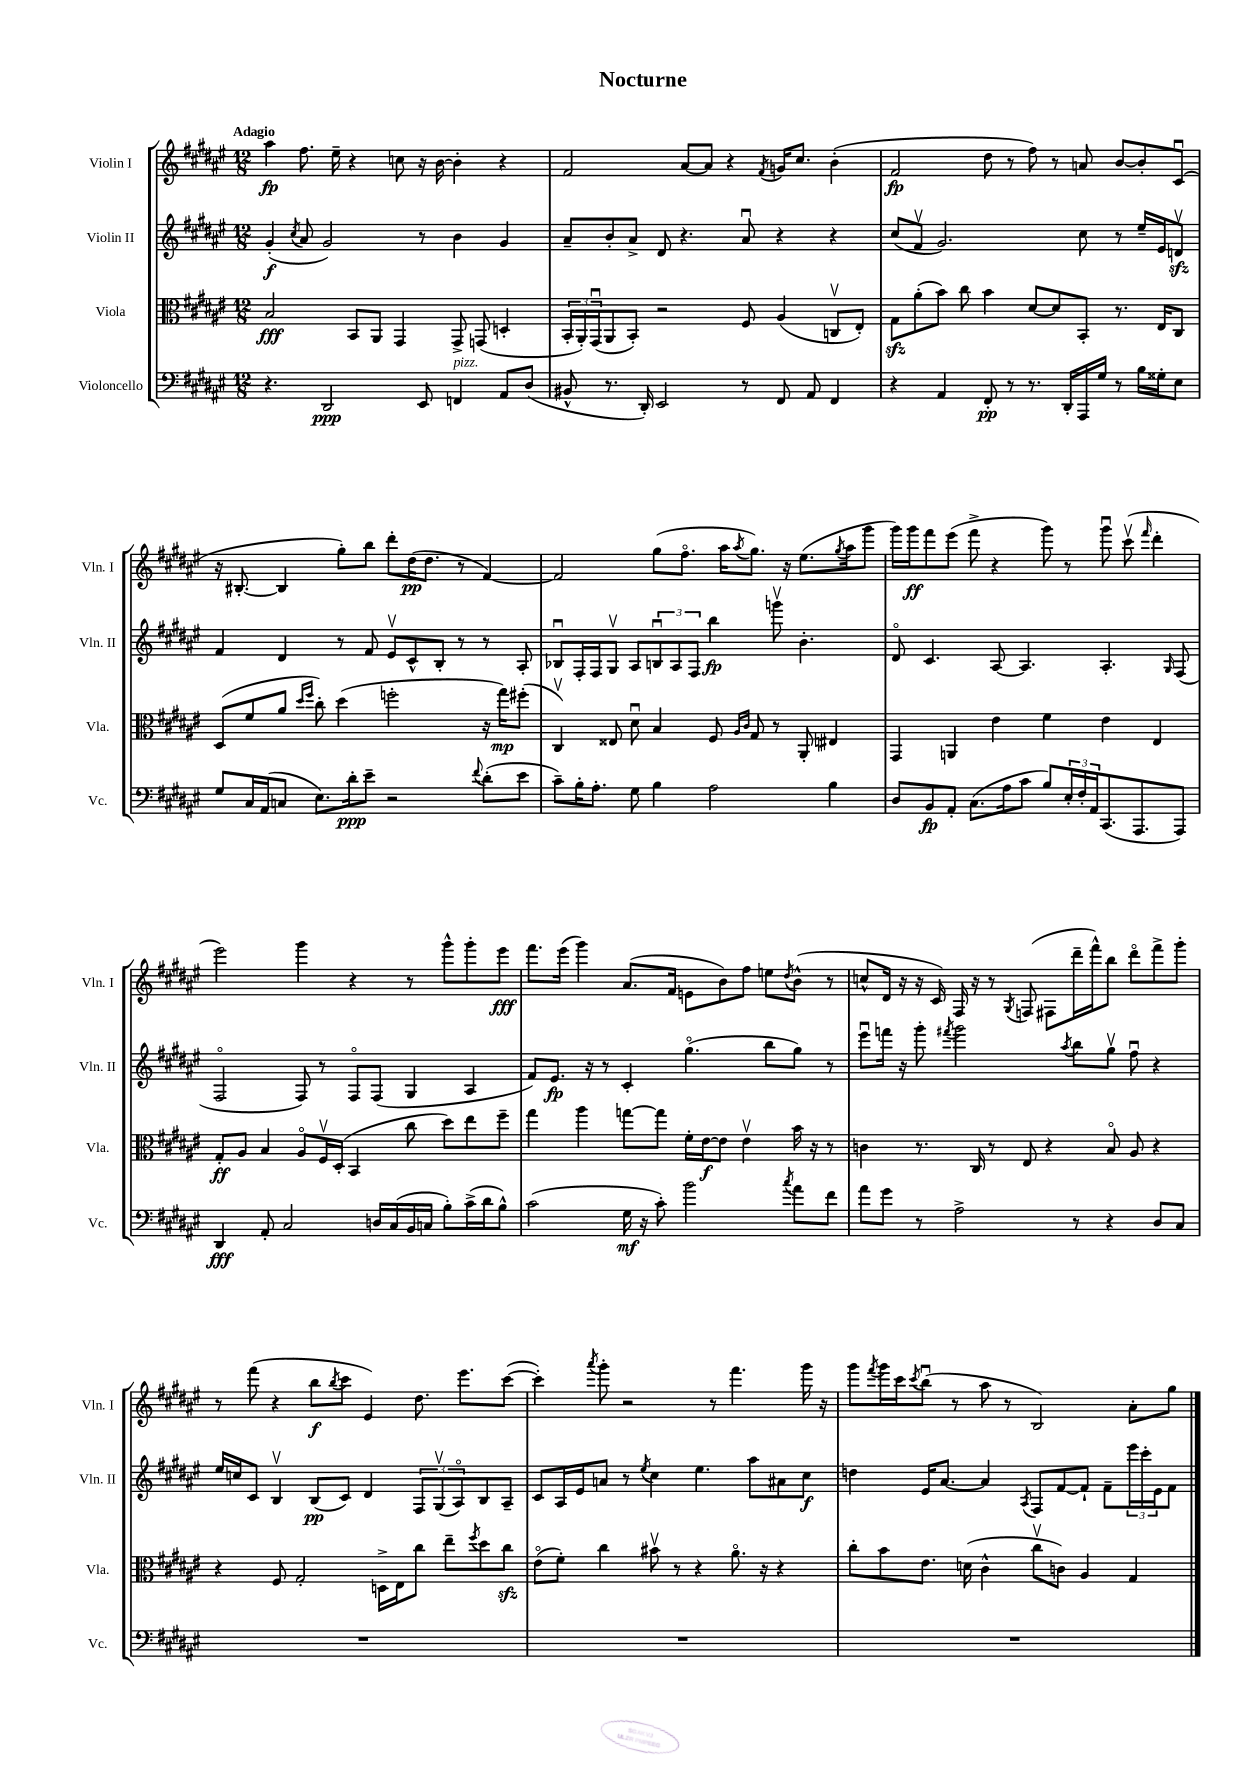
\header { title = "Nocturne" }
<<
\new StaffGroup <<
\new Staff = "s0" \with { instrumentName = "Violin I" shortInstrumentName = "Vln. I" } {
    \clef treble \key fis \major \numericTimeSignature \time 12/8 \tempo "Adagio"
    ais''4\fp fis''8. eis''16-- r4 c''8 r16 b'16~ b'4-. r4 |
    fis'2 ais'8~ ais'8 r4 \acciaccatura { fis'8 } g'16 cis''8. b'4-.( |
    fis'2\fp dis''8 r8 fis''8) r8 a'8 b'8~ b'8-. cis'8\downbow( |
    r16 bis8.~-. bis4 gis''8-.) b''8 dis'''8-. dis''16\pp( dis''8. r8 fis'4~) |
    fis'2 gis''8( fis''8.\flageolet ais''16 \acciaccatura { ais''8 } gis''8.) r16 eis''8.( \acciaccatura { gis''8 } ais''16 gis'''8 |
    gis'''16) gis'''16\ff fis'''8 eis'''8( fis'''8-> r4 gis'''8) r8 gis'''8\downbow cis'''8\upbow( \grace { fis'''16 } dis'''4-. |
    eis'''2) gis'''4 r4 r8 gis'''8-^ gis'''8-. eis'''8\fff |
    fis'''8. eis'''16( gis'''4) ais'8.( fis'16 e'8 b'8) fis''8 e''8 \acciaccatura { dis''8 } b'8-^( r8 |
    c''8-^ dis'16 r16 r16 cis'16) fis16 r16 r8 \acciaccatura { gis8 } f8( fis8 dis'''16-- fis'''16-^) b''8 dis'''8\flageolet fis'''8-> gis'''8-. |
    r8 fis'''8( r4 b''8\f \acciaccatura { b''8 } cis'''8 eis'4) dis''8. eis'''8. cis'''8~( |
    cis'''4-.) \acciaccatura { ais'''8 } gis'''8-. r2 r8 fis'''4. gis'''16 r16 |
    gis'''8 \acciaccatura { fis'''8 } gis'''16 cis'''16 \acciaccatura { cis'''8 } b''8\downbow( r8 ais''8 r8 b2) ais'8-. gis''8 \bar "|." |
}
\new Staff = "s1" \with { instrumentName = "Violin II" shortInstrumentName = "Vln. II" } {
    \clef treble \key fis \major \numericTimeSignature \time 12/8
    gis'4-.\f( \acciaccatura { cis''8 } ais'8 gis'2) r8 b'4 gis'4 |
    ais'8-- b'8-. ais'8-> dis'8 r4. ais'8\downbow r4 r4 |
    cis''8( fis'8\upbow gis'2.) cis''8 r8 eis''16-- eis'16 d'8\upbow\sfz |
    fis'4 dis'4 r8 fis'8 eis'8\upbow cis'8-^ b8-. r8 r8 ais8-. |
    bes8\downbow fis16-. fis16 gis8\upbow ais8 \tuplet 3/2 { b8\downbow ais8 fis8 } b''4\fp g'''8\upbow b'4.-. |
    dis'8\flageolet cis'4. ais8~ ais4. ais4.-. \grace { gis16 } fis8( |
    fis2\flageolet fis8) r8 fis8\flageolet fis8( gis4 ais4 |
    fis'8) eis'8.\fp r16 r8 cis'4-. gis''4.\flageolet( b''8 gis''8) r8 |
    eis'''8\downbow f'''16 r16 gis'''8-. \acciaccatura { fis'''8 } gis'''2 \acciaccatura { ais''8 } b''8 gis''8\upbow fis''8\downbow r4 |
    eis''16 c''16 cis'8 b4\upbow b8\pp( cis'8) dis'4 \tuplet 3/2 { fis8 gis8\upbow( ais8\flageolet) } b8 ais8-- |
    cis'8 ais16 eis'16 a'8 r8 \acciaccatura { eis''8 } cis''4 eis''4. ais''8 ais'8 cis''8\f |
    d''4 eis'16 ais'8.~ ais'4 \acciaccatura { ais8 } fis8 fis'8~ fis'8-! fis'8-- \tuplet 3/2 { eis'''16 cis'''16-. eis'16 } fis'8 \bar "|." |
}
\new Staff = "s2" \with { instrumentName = "Viola" shortInstrumentName = "Vla." } {
    \clef alto \key fis \major \numericTimeSignature \time 12/8
    b2\fff b,8 ais,8 gis,4 gis,8-> g,8( d4-. |
    \tuplet 3/2 { b,16-. ais,16-.) gis,16\downbow( } ais,8 b,8-.) r2 fis8 ais4( c8\upbow eis8-.) |
    gis8\sfz ais'8-.( b'8) cis''8 b'4 dis'8~ dis'8 b,8-. r8. eis16 cis8 |
    dis8( fis'8 ais'8 \grace { dis''16 fis''16 } cis''8-.) dis''4( f''2-. r16 gis''16\mp) fis''8-.( |
    cis4\upbow) eisis8 dis'8\downbow b4 fis8 \grace { ais16 cis'16 } gis8 r8 ais,8-. eis4 |
    gis,4 a,4 eis'4 fis'4 eis'4 eis4 |
    gis8-.\ff ais8 b4 ais8\flageolet fis16\upbow dis16-.( b,4 cis''8 dis''8) eis''8 fis''8-- |
    gis''4 ais''4 g''8~ g''8 fis'16-. eis'16~\f eis'8 eis'4\upbow b'16 r16 r8 |
    c'4 r8. cis16 r8 eis8 r4 b8\flageolet ais8 r4 |
    r4 fis8 gis2-. d16-> eis16 cis''8 eis''8-- \acciaccatura { fis''8 } dis''8 cis''8\sfz |
    eis'8\flageolet( fis'8-.) cis''4 bis'8\upbow r8 r4 ais'8.\flageolet r16 r4 |
    cis''8-. b'8 eis'8. d'16( cis'4-^ cis''8\upbow c'8) ais4 gis4 \bar "|." |
}
\new Staff = "s3" \with { instrumentName = "Violoncello" shortInstrumentName = "Vc." } {
    \clef bass \key fis \major \numericTimeSignature \time 12/8
    r4. dis,2\ppp eis,8 f,4^\markup { \italic "pizz." } ais,8 dis8( |
    bis,8-^ r8. dis,16-.) eis,2 r8 fis,8 ais,8 fis,4 |
    r4 ais,4 fis,8-.\pp r8 r8. dis,16-. ais,,16 gis16 r8 b16 gisis16-. eis8 |
    gis8 cis16 ais,16( c8 eis8.) dis'16-.\ppp eis'8-- r2 \appoggiatura { fis'8 } dis'8-.( eis'8 |
    cis'8--) b16-. ais8.-. gis8 b4 ais2 b4 |
    dis8 b,8\fp ais,8-. cis8.( ais16 cis'8 b8) \tuplet 3/2 { eis16-. fis16-. ais,16 } cis,8.( ais,,8. ais,,8) |
    dis,4\fff ais,8-. cis2 d16 cis16( b,16 c16 b8-.) cis'16->( dis'16 b8-^) |
    cis'2( gis16\mf r16 cis'8-.) b'2 \acciaccatura { cis''8 } ais'8 fis'8 |
    ais'8 gis'8 r8 ais2-> r8 r4 dis8 cis8 |
    R1. |
    R1. |
    R1. \bar "|." |
}
>>
>>
\layout { \context { \Score \remove "Bar_number_engraver" } }
